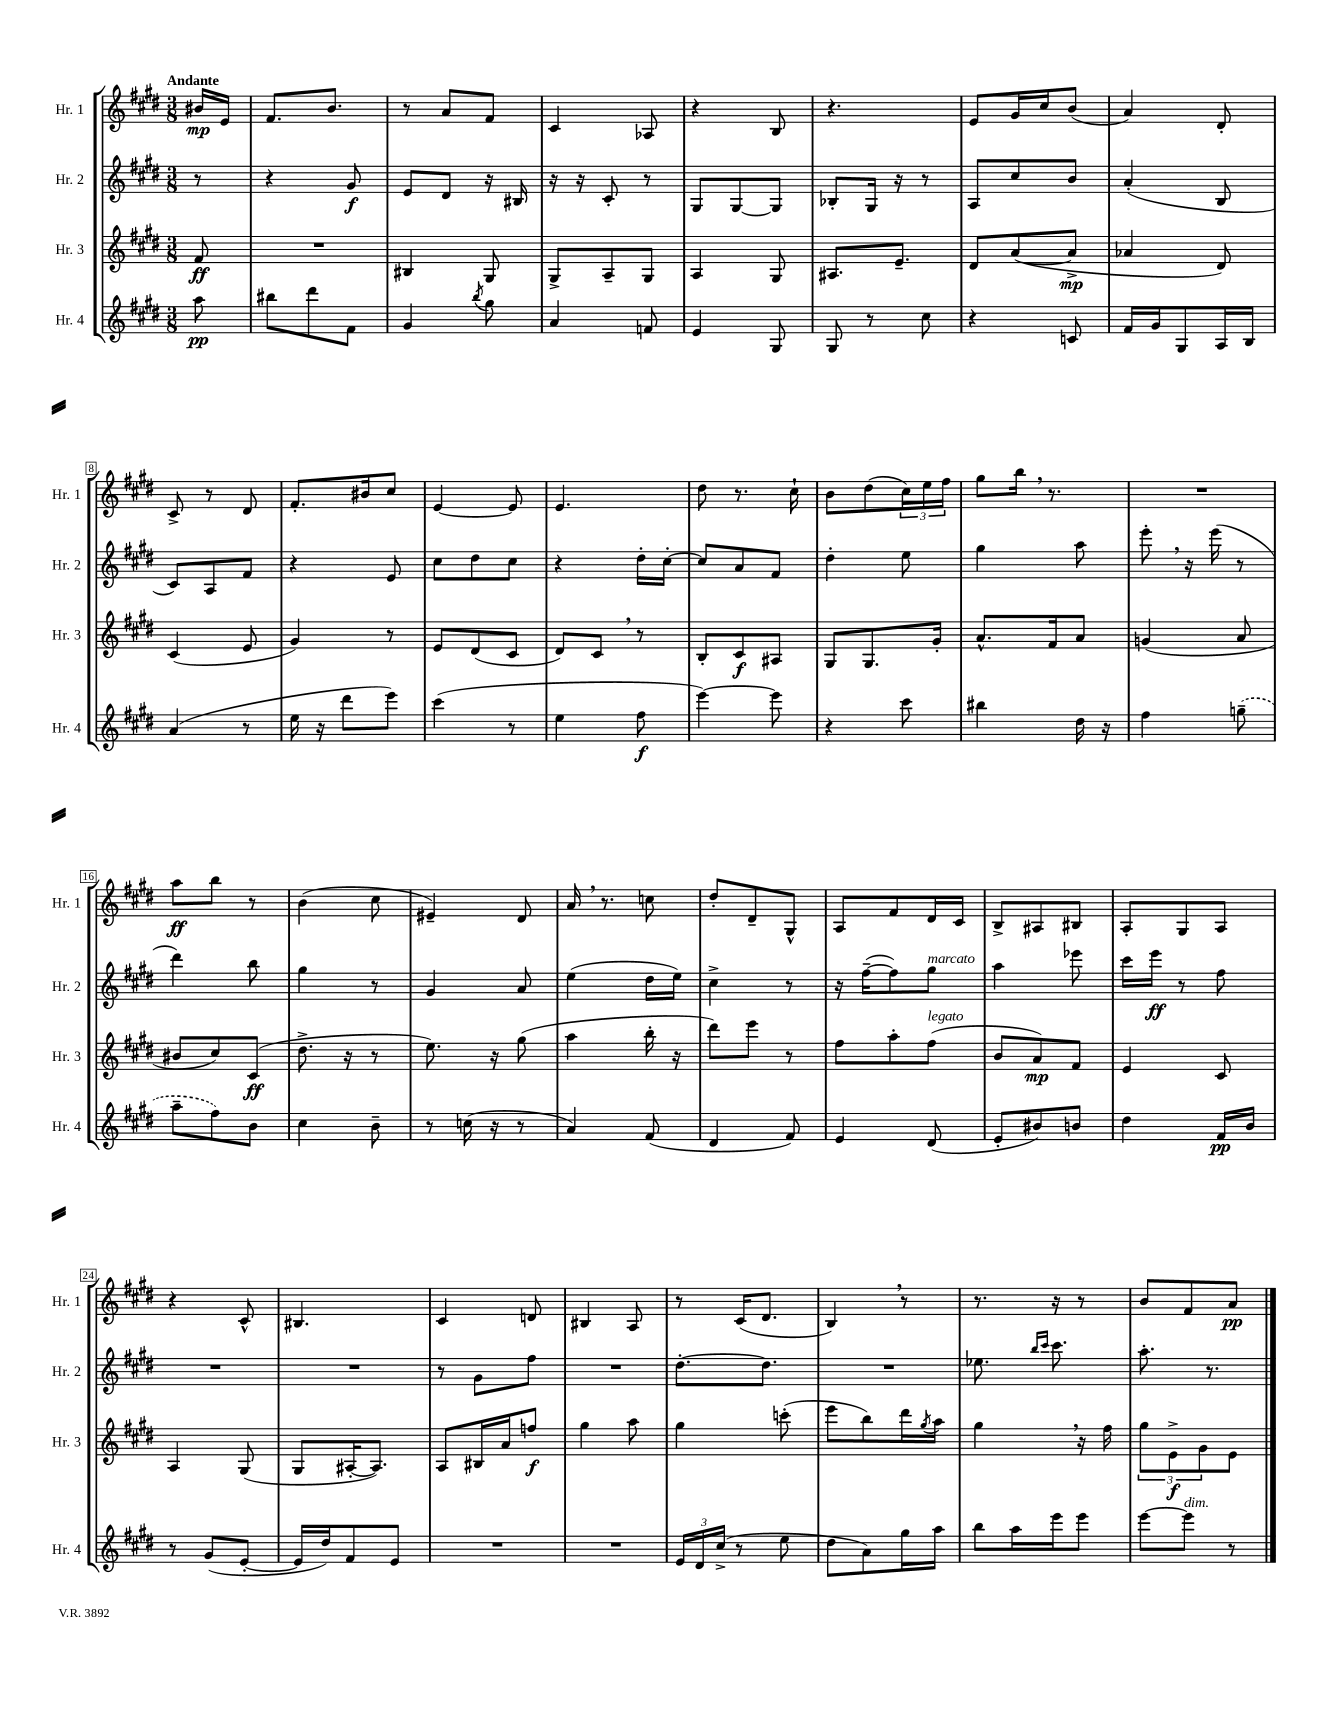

**kern	**dynam	**kern	**dynam	**kern	**dynam	**kern	**dynam
*part4	*part4	*part3	*part3	*part2	*part2	*part1	*part1
*staff4	*staff4	*staff3	*staff3	*staff2	*staff2	*staff1	*staff1
*I"Hr. 4	*	*I"Hr. 3	*	*I"Hr. 2	*	*I"Hr. 1	*
*I'Hr. 4	*	*I'Hr. 3	*	*I'Hr. 2	*	*I'Hr. 1	*
*clefG2	*	*clefG2	*	*clefG2	*	*clefG2	*
*k[f#c#g#d#]	*	*k[f#c#g#d#]	*	*k[f#c#g#d#]	*	*k[f#c#g#d#]	*
*M3/8	*	*M3/8	*	*M3/8	*	*M3/8	*
=	=	=	=	=	=	=	=
!	!	!	!	!	!	!LO:TX:a:B:t=Andante	!
8aa\	pp	8f#/	ff	8r	.	16b#X/LL	mp
.	.	.	.	.	.	16e/JJ	.
=1	=1	=1	=1	=1	=1	=1	=1
8bb#X\L	.	4.r	.	4r	.	8.f#/L	.
8ddd#\	.	.	.	.	.	.	.
.	.	.	.	.	.	8.b/J	.
8f#\J	.	.	.	8g#/	f	.	.
=2	=2	=2	=2	=2	=2	=2	=2
4g#/	.	4B#X/	.	8e/L	.	8r	.
.	.	.	.	8d#/J	.	8a/L	.
8qbb/	.	.	.	.	.	.	.
8gg#\	.	8G#/	.	16r	.	8f#/J	.
.	.	.	.	16B#X/	.	.	.
=3	=3	=3	=3	=3	=3	=3	=3
4a/	.	8G#^/L	.	16r	.	4c#/	.
.	.	.	.	16r	.	.	.
.	.	8A~/	.	8c#'/	.	.	.
8fn/	.	8G#/J	.	8r	.	8A-X/	.
=4	=4	=4	=4	=4	=4	=4	=4
4e/	.	4A/	.	8G#/L	.	4r	.
.	.	.	.	[8G#/	.	.	.
8G#/	.	8G#/	.	8G#/J]	.	8B/	.
=5	=5	=5	=5	=5	=5	=5	=5
8G#/	.	8.A#X/L	.	8B-X'/L	.	4.r	.
8r	.	.	.	16G#/Jk	.	.	.
.	.	8.e~/J	.	16r	.	.	.
8cc#\	.	.	.	8r	.	.	.
=6	=6	=6	=6	=6	=6	=6	=6
4r	.	8d#/L	.	8A/L	.	8e/L	.
.	.	([8a/	.	8cc#/	.	16g#/L	.
.	.	.	.	.	.	16cc#/J	.
8cn/	.	8a^/J]	mp	8b/J	.	(8b/J	.
=7	=7	=7	=7	=7	=7	=7	=7
16f#/LL	.	4a-X/	.	(4a'/	.	4a/)	.
16g#/J	.	.	.	.	.	.	.
8G#/	.	.	.	.	.	.	.
16A/L	.	8d#/)	.	8B/	.	8d#'/	.
16B/JJ	.	.	.	.	.	.	.
!!LO:LB:g=z
=8	=8	=8	=8	=8	=8	=8	=8
(4a/	.	(4c#/	.	8c#/L)	.	8c#^/	.
.	.	.	.	8A/	.	8r	.
8r	.	8e/	.	8f#/J	.	8d#/	.
=9	=9	=9	=9	=9	=9	=9	=9
16ee\	.	4g#/)	.	4r	.	8.f#'/L	.
16r	.	.	.	.	.	.	.
8ddd#\L	.	.	.	.	.	.	.
.	.	.	.	.	.	16b#X/k	.
8eee\J)	.	8r	.	8e/	.	8cc#/J	.
=10	=10	=10	=10	=10	=10	=10	=10
(4ccc#\	.	8e/L	.	8cc#\L	.	[4e/	.
.	.	(8d#/	.	8dd#\	.	.	.
8r	.	8c#/J	.	8cc#\J	.	8e/]	.
=11	=11	=11	=11	=11	=11	=11	=11
4ee\	.	8d#/L)	.	4r	.	4.e/	.
.	.	8c#,/J	.	.	.	.	.
8ff#\	f	8r	.	16dd#'\LL	.	.	.
.	.	.	.	[16cc#'\JJ	.	.	.
=12	=12	=12	=12	=12	=12	=12	=12
[4eee\)	.	8B'/L	.	8cc#/L]	.	8dd#\	.
.	.	8c#/	f	8a/	.	8.r	.
8eee\]	.	8A#X/J	.	8f#/J	.	.	.
.	.	.	.	.	.	16cc#`\	.
=13	=13	=13	=13	=13	=13	=13	=13
4r	.	8G#/L	.	4dd#'\	.	8b\L	.
.	.	8.G#/	.	.	.	(8dd#\	.
8ccc#\	.	.	.	8ee\	.	24cc#\L)	.
.	.	.	.	.	.	24ee\	.
.	.	16g#'/Jk	.	.	.	.	.
.	.	.	.	.	.	24ff#\JJ	.
=14	=14	=14	=14	=14	=14	=14	=14
4bb#X\	.	8.a^^/L	.	4gg#\	.	8gg#\L	.
.	.	.	.	.	.	16bb,\Jk	.
.	.	16f#/k	.	.	.	8.r	.
16dd#\	.	8a/J	.	8aa\	.	.	.
16r	.	.	.	.	.	.	.
=15	=15	=15	=15	=15	=15	=15	=15
4ff#\	.	(4gn/	.	8eee',\	.	4.r	.
.	.	.	.	16r	.	.	.
.	.	.	.	(16eee\	.	.	.
(8ggn~\	.	8a/	.	8r	.	.	.
!!LO:LB:g=z
=16	=16	=16	=16	=16	=16	=16	=16
8aa~\L	.	8b#X/L	.	4ddd#\)	.	8aa\L	ff
8ff#\)	.	8cc#/)	.	.	.	8bb\J	.
8b\J	.	(8c#/J	ff	8bb\	.	8r	.
=17	=17	=17	=17	=17	=17	=17	=17
4cc#\	.	8.dd#^\	.	4gg#\	.	(4b\	.
.	.	16r	.	.	.	.	.
8b~\	.	8r	.	8r	.	8cc#\	.
=18	=18	=18	=18	=18	=18	=18	=18
8r	.	8.ee\)	.	4g#/	.	4e#X~/)	.
(16ccn\	.	.	.	.	.	.	.
16r	.	16r	.	.	.	.	.
8r	.	(8gg#\	.	8a/	.	8d#/	.
=19	=19	=19	=19	=19	=19	=19	=19
4a/)	.	4aa\	.	(4ee\	.	16a,/	.
.	.	.	.	.	.	8.r	.
(8f#/	.	16bb'\	.	16dd#\LL	.	8ccn\	.
.	.	16r	.	16ee\JJ)	.	.	.
=20	=20	=20	=20	=20	=20	=20	=20
4d#/	.	8ddd#\L)	.	4cc#^\	.	8dd#'/L	.
.	.	8eee\J	.	.	.	8d#~/	.
8f#/)	.	8r	.	8r	.	8G#^^/J	.
=21	=21	=21	=21	=21	=21	=21	=21
4e/	.	8ff#\L	.	16r	.	8A/L	.
.	.	.	.	([16ff#~\KL	.	.	.
.	.	8aa'\	.	8ff#\])	.	8f#/	.
!	!	!	!	!LO:TX:a:i:t=marcato	!	!	!
!	!	!LO:TX:a:i:t=legato	!	!	!	!	!
(8d#/	.	(8ff#\J	.	8gg#\J	.	16d#/L	.
.	.	.	.	.	.	16c#/JJ	.
=22	=22	=22	=22	=22	=22	=22	=22
8e'/L	.	8b/L	.	4aa\	.	8B^/L	.
8b#X/)	.	8a/)	mp	.	.	8A#X/	.
8bn/J	.	8f#/J	.	8eee-X\	.	8B#X/J	.
=23	=23	=23	=23	=23	=23	=23	=23
4dd#\	.	4e/	.	16ccc#\LL	.	8A'/L	.
.	.	.	.	16eee\JJ	ff	.	.
.	.	.	.	8r	.	8G#/	.
16f#/LL	pp	8c#/	.	8ff#\	.	8A/J	.
16b/JJ	.	.	.	.	.	.	.
!!LO:LB:g=z
=24	=24	=24	=24	=24	=24	=24	=24
8r	.	4A/	.	4.r	.	4r	.
(8g#/L	.	.	.	.	.	.	.
[8e'/J	.	(8G#/	.	.	.	8c#^^/	.
=25	=25	=25	=25	=25	=25	=25	=25
16e/LL]	.	8G#/L	.	4.r	.	4.B#X/	.
16dd#/J)	.	.	.	.	.	.	.
8f#/	.	[16A#X'/K	.	.	.	.	.
.	.	8.A#/J])	.	.	.	.	.
8e/J	.	.	.	.	.	.	.
=26	=26	=26	=26	=26	=26	=26	=26
4.r	.	8A/L	.	8r	.	4c#/	.
.	.	16B#X/L	.	8g#\L	.	.	.
.	.	16a/J	.	.	.	.	.
.	.	8ffn/J	f	8ff#\J	.	8dn/	.
=27	=27	=27	=27	=27	=27	=27	=27
4.r	.	4gg#\	.	4.r	.	4B#X/	.
.	.	8aa\	.	.	.	8A/	.
=28	=28	=28	=28	=28	=28	=28	=28
24e/LL	.	4gg#\	.	[8.dd#'\L	.	8r	.
24d#/	.	.	.	.	.	.	.
(24cc#^/JJ	.	.	.	.	.	.	.
8r	.	.	.	.	.	(16c#/KL	.
.	.	.	.	8.dd#\J]	.	8.d#/J	.
8ee\	.	(8cccn'\	.	.	.	.	.
=29	=29	=29	=29	=29	=29	=29	=29
8dd#\L	.	8eee\L	.	4.r	.	4B,/)	.
8a\)	.	8bb\)	.	.	.	.	.
16gg#\L	.	16ddd#\L	.	.	.	8r	.
.	.	8qgg#/	.	.	.	.	.
16aa\JJ	.	16aa\JJ	.	.	.	.	.
=30	=30	=30	=30	=30	=30	=30	=30
8bb\L	.	4gg#,\	.	8.ee-X\	.	8.r	.
16aa\L	.	.	.	.	.	.	.
.	.	.	.	16qqbb/LL	.	.	.
.	.	.	.	16qqccc#/JJ	.	.	.
16eee\J	.	.	.	8.ccc#\	.	16r	.
8eee\J	.	16r	.	.	.	8r	.
.	.	16ff#\	.	.	.	.	.
=31	=31	=31	=31	=31	=31	=31	=31
[8eee\L	.	12gg#\L	.	8.aa'\	.	8b/L	.
.	.	12e^\	f	.	.	.	.
!LO:TX:a:i:t=dim.	!	!	!	!	!	!	!
8eee\J]	.	.	.	.	.	8f#/	.
.	.	12g#\	.	.	.	.	.
.	.	.	.	8.r	.	.	.
8r	.	8e\J	.	.	.	8a/J	pp
==	==	==	==	==	==	==	==
*-	*-	*-	*-	*-	*-	*-	*-
